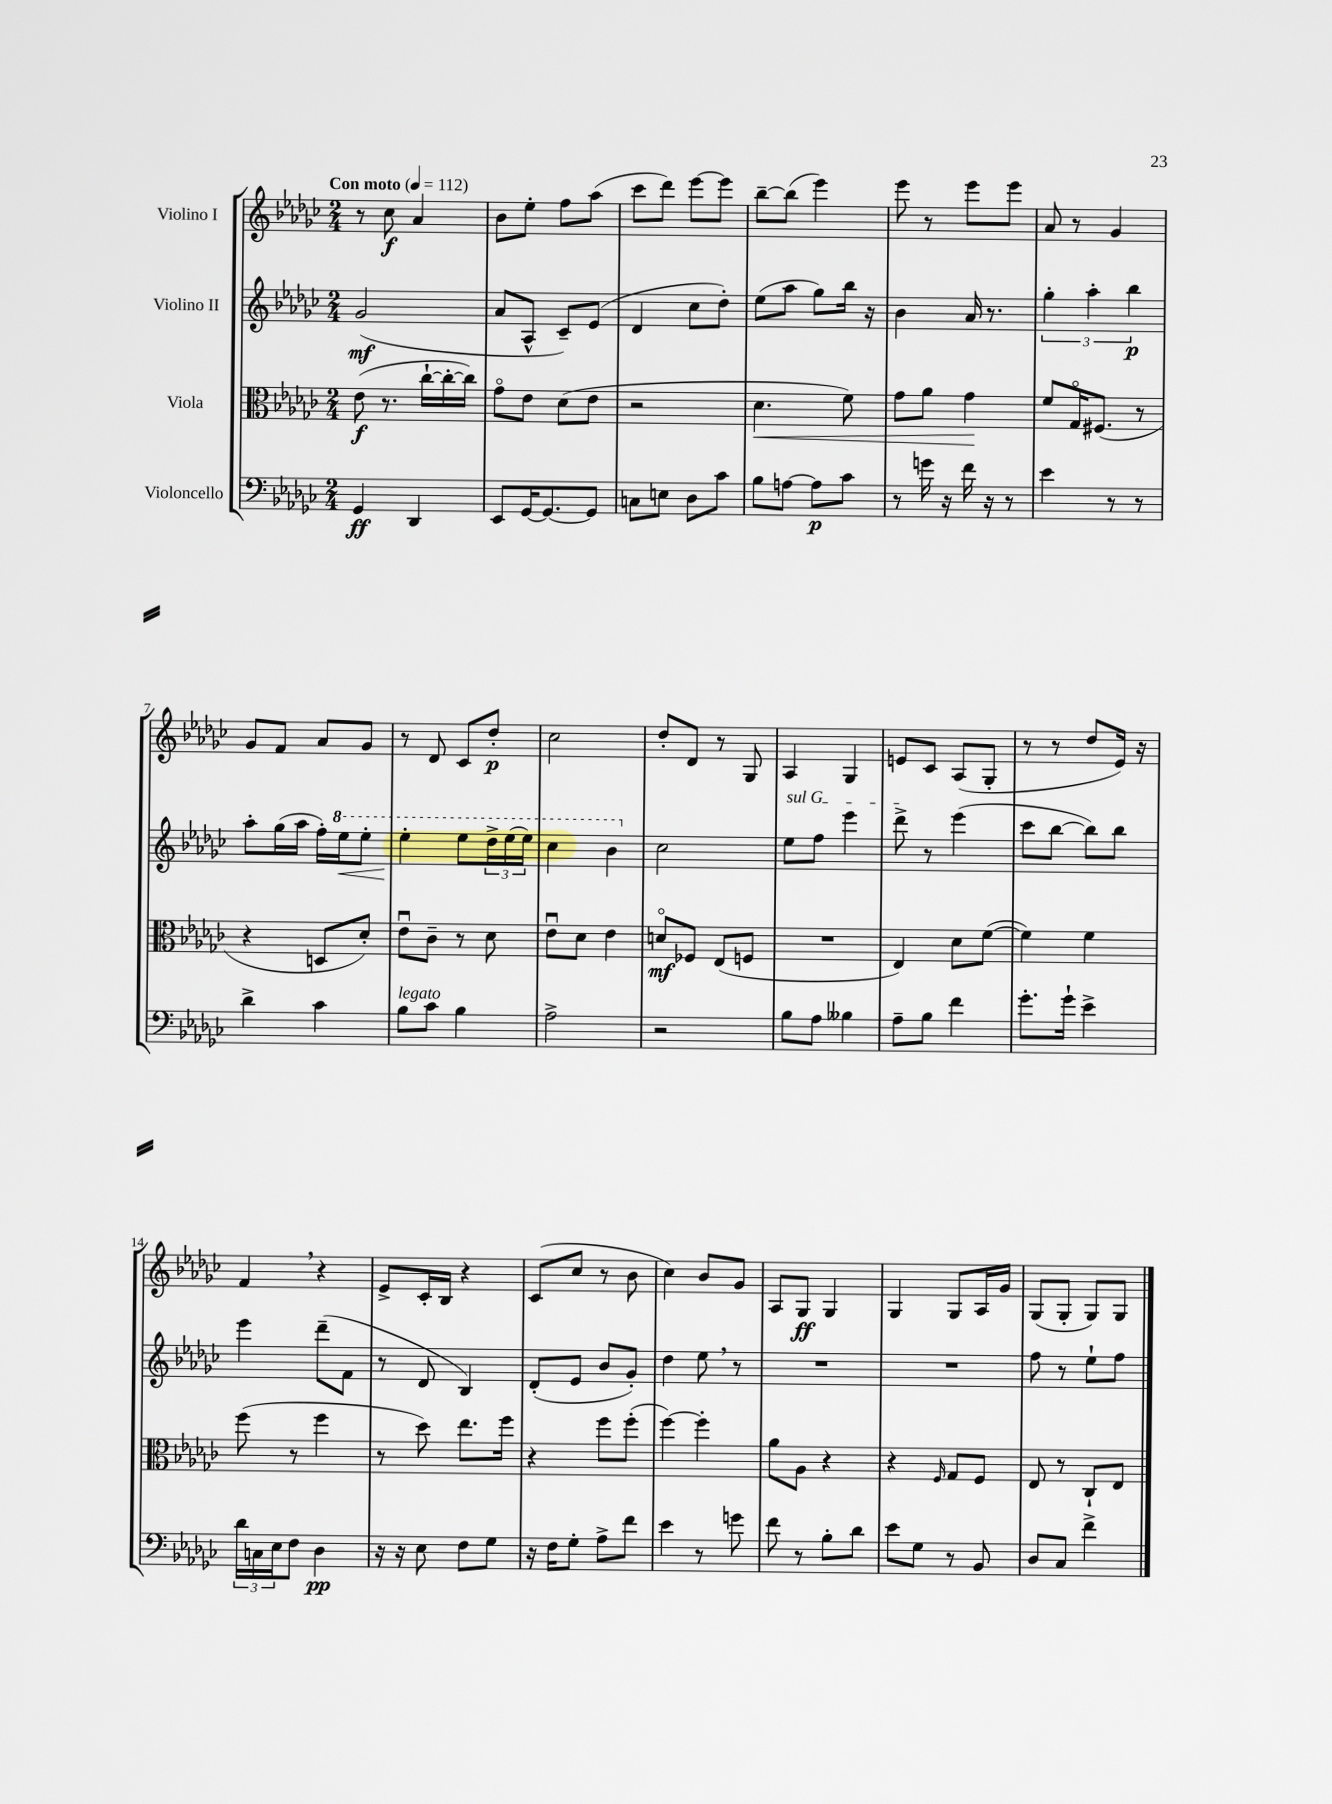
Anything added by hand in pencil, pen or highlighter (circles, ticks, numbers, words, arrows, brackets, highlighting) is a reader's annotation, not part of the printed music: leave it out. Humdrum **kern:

**kern	**kern	**kern	**kern
*staff4	*staff3	*staff2	*staff1
*clefF4	*clefC3	*clefG2	*clefG2
*k[b-e-a-d-g-c-]	*k[b-e-a-d-g-c-]	*k[b-e-a-d-g-c-]	*k[b-e-a-d-g-c-]
*M2/4	*M2/4	*M2/4	*M2/4
*MM112	*MM112	*MM112	*MM112
4GG-	(8e-	(2g-	8r
.	8.r	.	8cc-
4DD-	.	.	4a-
.	[16cc-`	.	.
.	16cc-'_	.	.
.	16cc-])	.	.
=	=	=	=
8EE-	8g-o	8a-	8b-
[16GG-	8e-	8A-^^	8ee-'
8.GG-_	.	.	.
.	(8d-	8c-~)	8ff
8GG-]	8e-	(8e-	(8aa-
=	=	=	=
8C	2r	4d-	8ccc-
8E	.	.	8ddd-)
8D-	.	8cc-	[8eee-
8c-	.	8dd-')	8eee-]
=	=	=	=
8B-	4.d-	(8ee-	[8bb-~
[8A	.	8aa-	(8bb-]
8A]	.	8gg-)	4eee-)
8c-	8f)	16bb-	.
.	.	16r	.
=	=	=	=
8r	8g-	4b-	8eee-
16g	8a-	.	8r
16r	.	.	.
16f	4g-	16a-	8eee-
16r	.	8.r	.
8r	.	.	8eee-
=	=	=	=
4e-	8f	6gg-'	8a-
.	16G-o	.	8r
.	.	6aa-'	.
.	(8.F#	.	.
8r	.	.	4g-
.	.	6bb-	.
8r	8r	.	.
=	=	=	=
4d-^	4r	8aa-'	8g-
.	.	(16gg-	8f
.	.	16aa-	.
4c-	8D	16ff')	8a-
.	.	16eee-	.
.	8d-')	8eee-'	8g-
=	=	=	=
8B-	8e-u	4eee-'	8r
8c-	8c-~	.	8d-
4B-	8r	8eee-	8c-
.	8d-	24ddd-^	8dd-'
.	.	(24eee-	.
.	.	24eee-)	.
=	=	=	=
2A-^	8e-u	4ccc-	2cc-
.	8d-	.	.
.	4e-	4bb-	.
=	=	=	=
2r	8do	2cc-	8dd-'
.	8F-	.	8d-
.	(8E-	.	8r
.	8F	.	8G-
=	=	=	=
8B-	2r	8ee-	4A-
8A-	.	8ff	.
4B--	.	4eee-	4G-
=	=	=	=
8A-~	4E-)	8ddd-^	8e
8B-	.	8r	8c-
4f	8d-	(4eee-	(8A-
.	([8f	.	8G-'
=	=	=	=
8.g-'	4f])	8ccc-	8r
.	.	[8bb-	8r
16g-`	.	.	.
4e-^	4f	8bb-])	8dd-
.	.	8bb-	16e-)
.	.	.	16r
=	=	=	=
24d-	(8ff	4eee-	4f
24C	.	.	.
24E-	.	.	.
8F	8r	.	.
4D-	4ff	(8ddd-~	4r
.	.	8f	.
=	=	=	=
16r	8r	8r	8e-^
16r	.	.	.
8E-	8dd-)	8d-	16c-'
.	.	.	16B-
8F	8.ee-	4B-)	4r
8G-	.	.	.
.	16ff	.	.
=	=	=	=
16r	4r	(8d-'	(8c-
16F	.	.	.
8G-'	.	8e-	8cc-
8A-^	8ff	8b-	8r
8f	(8ff'	8g-')	8b-
=	=	=	=
4e-	[4ff)	4dd-	4cc-)
8r	4ff']	8ee-	8b-
8g	.	8r	8g-
=	=	=	=
8f	8a-	2r	8A-
8r	8A-	.	8G-
8B-'	4r	.	4G-
8d-	.	.	.
=	=	=	=
8e-	4r	2r	4G-
8G-	.	.	.
.	16qqF	.	.
8r	8G-	.	8G-
8BB-	8F	.	16A-
.	.	.	16g-
=	=	=	=
8D-	8E-	8ff	(8G-
8C-	8r	8r	8G-'
4f^	8C-`	8ee-`	8G-)
.	8E-	8ff	8G-
==	==	==	==
*-	*-	*-	*-
